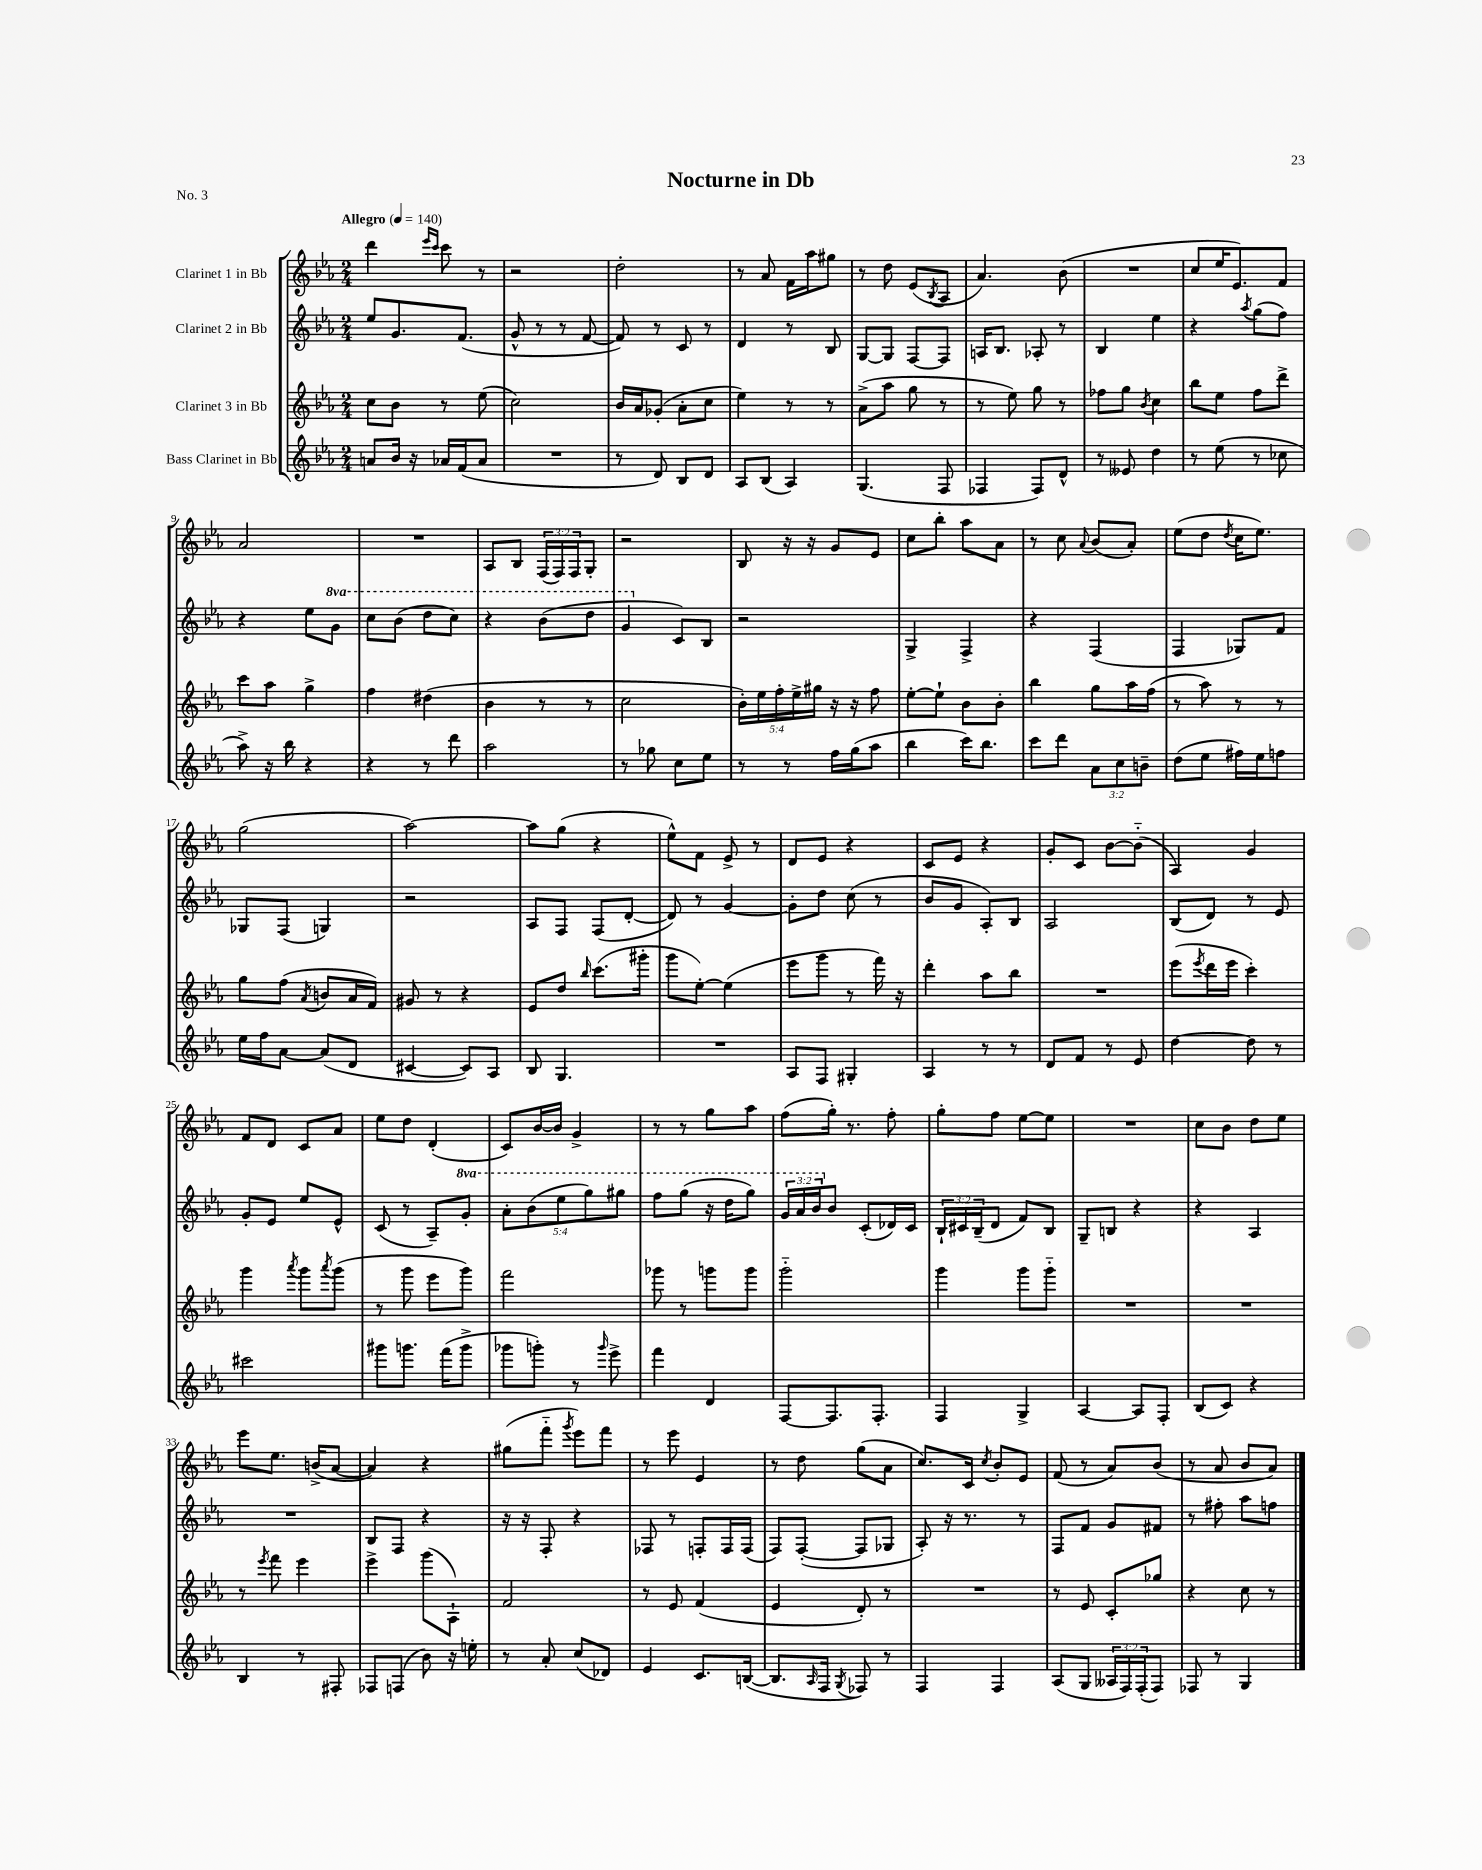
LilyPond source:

\header { title = "Nocturne in Db" piece = "No. 3" }
<<
\new StaffGroup <<
\new Staff = "s0" \with { instrumentName = "Clarinet 1 in Bb" } {
    \clef treble \key ees \major \numericTimeSignature \time 2/4 \override Staff.TupletNumber.text = #tuplet-number::calc-fraction-text \tempo "Allegro" 4 = 140
    d'''4 \grace { ees'''16 c'''16 } c'''8 r8 |
    r2 |
    d''2-. |
    r8 aes'8 f'16 aes''16 gis''8 |
    r8 d''8 ees'8( \acciaccatura { bes8 } aes8 |
    aes'4.) bes'8( |
    R2 |
    c''8 ees''16 ees'8.) f'8 |
    aes'2 |
    R2 |
    aes8 bes8 \tuplet 3/2 { f16( f16) f16 } g8-. |
    r2 |
    bes8 r16 r16 g'8 ees'8 |
    c''8 bes''8-. aes''8 aes'8 |
    r8 c''8 \appoggiatura { aes'8 } bes'8( aes'8-.) |
    ees''8( d''8 \acciaccatura { d''8 } c''16 ees''8.) |
    g''2( |
    aes''2~) |
    aes''8 g''8( r4 |
    ees''8-^) f'8 ees'8-> r8 |
    d'8 ees'8 r4 |
    c'8 ees'8 r4 |
    g'8-. c'8 bes'8~ bes'8-_( |
    aes4) g'4 |
    f'8 d'8 c'8 aes'8 |
    ees''8 d''8 d'4-.( |
    c'8) bes'16~ bes'16 g'4-> |
    r8 r8 g''8 aes''8 |
    f''8( g''16-.) r8. f''8-. |
    g''8-. f''8 ees''8~ ees''8 |
    R2 |
    c''8 bes'8 d''8 ees''8 |
    ees'''8 ees''8. b'16->( aes'8~ |
    aes'4) r4 |
    gis''8( f'''8-_ \acciaccatura { g'''8 } ees'''8) f'''8 |
    r8 ees'''8 ees'4 |
    r8 d''8 g''8( aes'8 |
    c''8.) c'16 \acciaccatura { c''8 } bes'8-. ees'8 |
    f'8( r8 aes'8) bes'8( |
    r8 aes'8 bes'8 aes'8) \bar "|." |
}
\new Staff = "s1" \with { instrumentName = "Clarinet 2 in Bb" } {
    \clef treble \key ees \major \numericTimeSignature \time 2/4 \override Staff.TupletNumber.text = #tuplet-number::calc-fraction-text \set Staff.ottavationMarkups = #ottavation-simple-ordinals
    ees''8 g'8. f'8.( |
    g'8-^ r8 r8 f'8~ |
    f'8) r8 c'8 r8 |
    d'4 r8 bes8 |
    g8~ g8 f8~ f8 |
    a16 bes8. aes8-. r8 |
    bes4 ees''4 |
    r4 \acciaccatura { aes''8 } g''8( f''8) |
    r4 ees''8 \ottava #1 g''8 |
    c'''8 bes''8( d'''8 c'''8) |
    r4 bes''8( d'''8 |
    g''4 \ottava #0 c'8) bes8 |
    r2 |
    g4-> f4-> |
    r4 f4( |
    f4 ges8) f'8 |
    ges8 f8( g4) |
    r2 |
    aes8 f8 f8( d'8~-. |
    d'8) r8 g'4~ |
    g'8-. d''8 c''8( r8 |
    bes'8 g'8 aes8-.) bes8 |
    aes2 |
    bes8( d'8) r8 ees'8 |
    g'8-. ees'8 ees''8 ees'8-^ |
    c'8( r8 aes8--) \ottava #1 g''8-. |
    \tuplet 5/4 { aes''8-. bes''8( ees'''8 g'''8) gis'''8 } |
    f'''8 g'''8( r16 d'''16 g'''8) |
    \tuplet 3/2 { g''16 aes''16 bes''16 \ottava #0 } bes'8 c'8-.( des'16) c'16 |
    \tuplet 3/2 { bes16-! cis'16 bes16--( } d'8 f'8) bes8 |
    g8-- b8 r4 |
    r4 aes4 |
    R2 |
    bes8 f8 r4 |
    r16 r16 f8-. r4 |
    fes8 r8 f8-. f16 f16( |
    f8) f8~-.( f8 ges8 |
    aes8-.) r16 r8. r8 |
    f8 f'8 g'8 fis'8 |
    r8 fis''8-. aes''8 f''8 \bar "|." |
}
\new Staff = "s2" \with { instrumentName = "Clarinet 3 in Bb" } {
    \clef treble \key ees \major \numericTimeSignature \time 2/4 \override Staff.TupletNumber.text = #tuplet-number::calc-fraction-text
    c''8 bes'8 r8 ees''8( |
    c''2) |
    bes'16 aes'16 ges'8-.( aes'8-. c''8 |
    ees''4) r8 r8 |
    aes'8->( aes''8 g''8 r8 |
    r8 ees''8) g''8 r8 |
    fes''8 g''8 \acciaccatura { bes'8 } c''4 |
    bes''8 ees''8 f''8 d'''8-> |
    c'''8 aes''8 g''4-> |
    f''4 dis''4( |
    bes'4 r8 r8 |
    c''2 |
    \tuplet 5/4 { bes'16-.) ees''16 f''16-. ees''16-> gis''16 } r16 r16 f''8 |
    ees''8~-. ees''8-! bes'8 bes'8-. |
    bes''4 g''8 aes''16 f''16( |
    r8 aes''8) r8 r8 |
    g''8 f''8( \acciaccatura { aes'8 } b'8 aes'16 f'16) |
    gis'8 r8 r4 |
    ees'8 d''8 \grace { bes''16 } c'''8.( gis'''16-. |
    g'''8 ees''8~-.) ees''4( |
    ees'''8 g'''8 r8 f'''16) r16 |
    d'''4-. aes''8 bes''8 |
    R2 |
    ees'''8( \acciaccatura { ees'''8 } d'''16 ees'''16 c'''4-.) |
    g'''4 \acciaccatura { aes'''8 } g'''8 \acciaccatura { aes'''8 } g'''8( |
    r8 g'''8 ees'''8 g'''8) |
    f'''2 |
    ges'''8 r8 g'''8 g'''8 |
    g'''2-_ |
    g'''4 g'''8 g'''8-_ |
    R2 |
    R2 |
    r8 \acciaccatura { ees'''8 } f'''8 ees'''4 |
    ees'''4-> g'''8( aes8-!) |
    f'2 |
    r8 ees'8 f'4( |
    ees'4 d'8-.) r8 |
    R2 |
    r8 ees'8 c'8-. ges''8 |
    r4 c''8 r8 \bar "|." |
}
\new Staff = "s3" \with { instrumentName = "Bass Clarinet in Bb" } {
    \clef treble \key ees \major \numericTimeSignature \time 2/4 \override Staff.TupletNumber.text = #tuplet-number::calc-fraction-text
    a'8 bes'16 r16 aes'16 f'16( aes'8 |
    R2 |
    r8 d'8) bes8 d'8 |
    aes8 bes8( aes4) |
    g4.( f8 |
    fes4 fes8) d'8-^ |
    r8 eeses'8 d''4 |
    r8 ees''8( r8 ces''8 |
    aes''8->) r16 bes''16 r4 |
    r4 r8 d'''8 |
    aes''2 |
    r8 ges''8 c''8 ees''8 |
    r8 r8 f''16 g''16( aes''8 |
    bes''4 c'''16) bes''8. |
    c'''8 d'''8 \tuplet 3/2 { aes'8 c''8 b'8-- } |
    d''8( ees''8 fis''16) ees''16 f''8 |
    ees''16 f''16 aes'8~ aes'8( d'8 |
    cis'4~ cis'8) aes8 |
    bes8 g4. |
    R2 |
    aes8 f8 gis4-. |
    aes4 r8 r8 |
    d'8 f'8 r8 ees'8 |
    d''4~ d''8 r8 |
    cis'''2 |
    gis'''8 g'''8. f'''16( g'''8-> |
    ges'''8 g'''8-.) r8 \grace { g'''16 } ees'''8-> |
    f'''4 d'4 |
    f8~ f8. f8.-. |
    f4 g4-> |
    aes4~ aes8 f8-. |
    bes8( c'8) r4 |
    bes4 r8 fis8-. |
    fes8 f8( bes'8) r16 e''16-. |
    r8 aes'8-. c''8( des'8) |
    ees'4 c'8. b16~( |
    b8. \grace { aes16 } f16 \acciaccatura { g8 } fes8) r8 |
    f4 f4 |
    aes8( g8 \tuplet 3/2 { aeses16 f16) f16-.( } f8) |
    fes8 r8 g4 \bar "|." |
}
>>
>>
